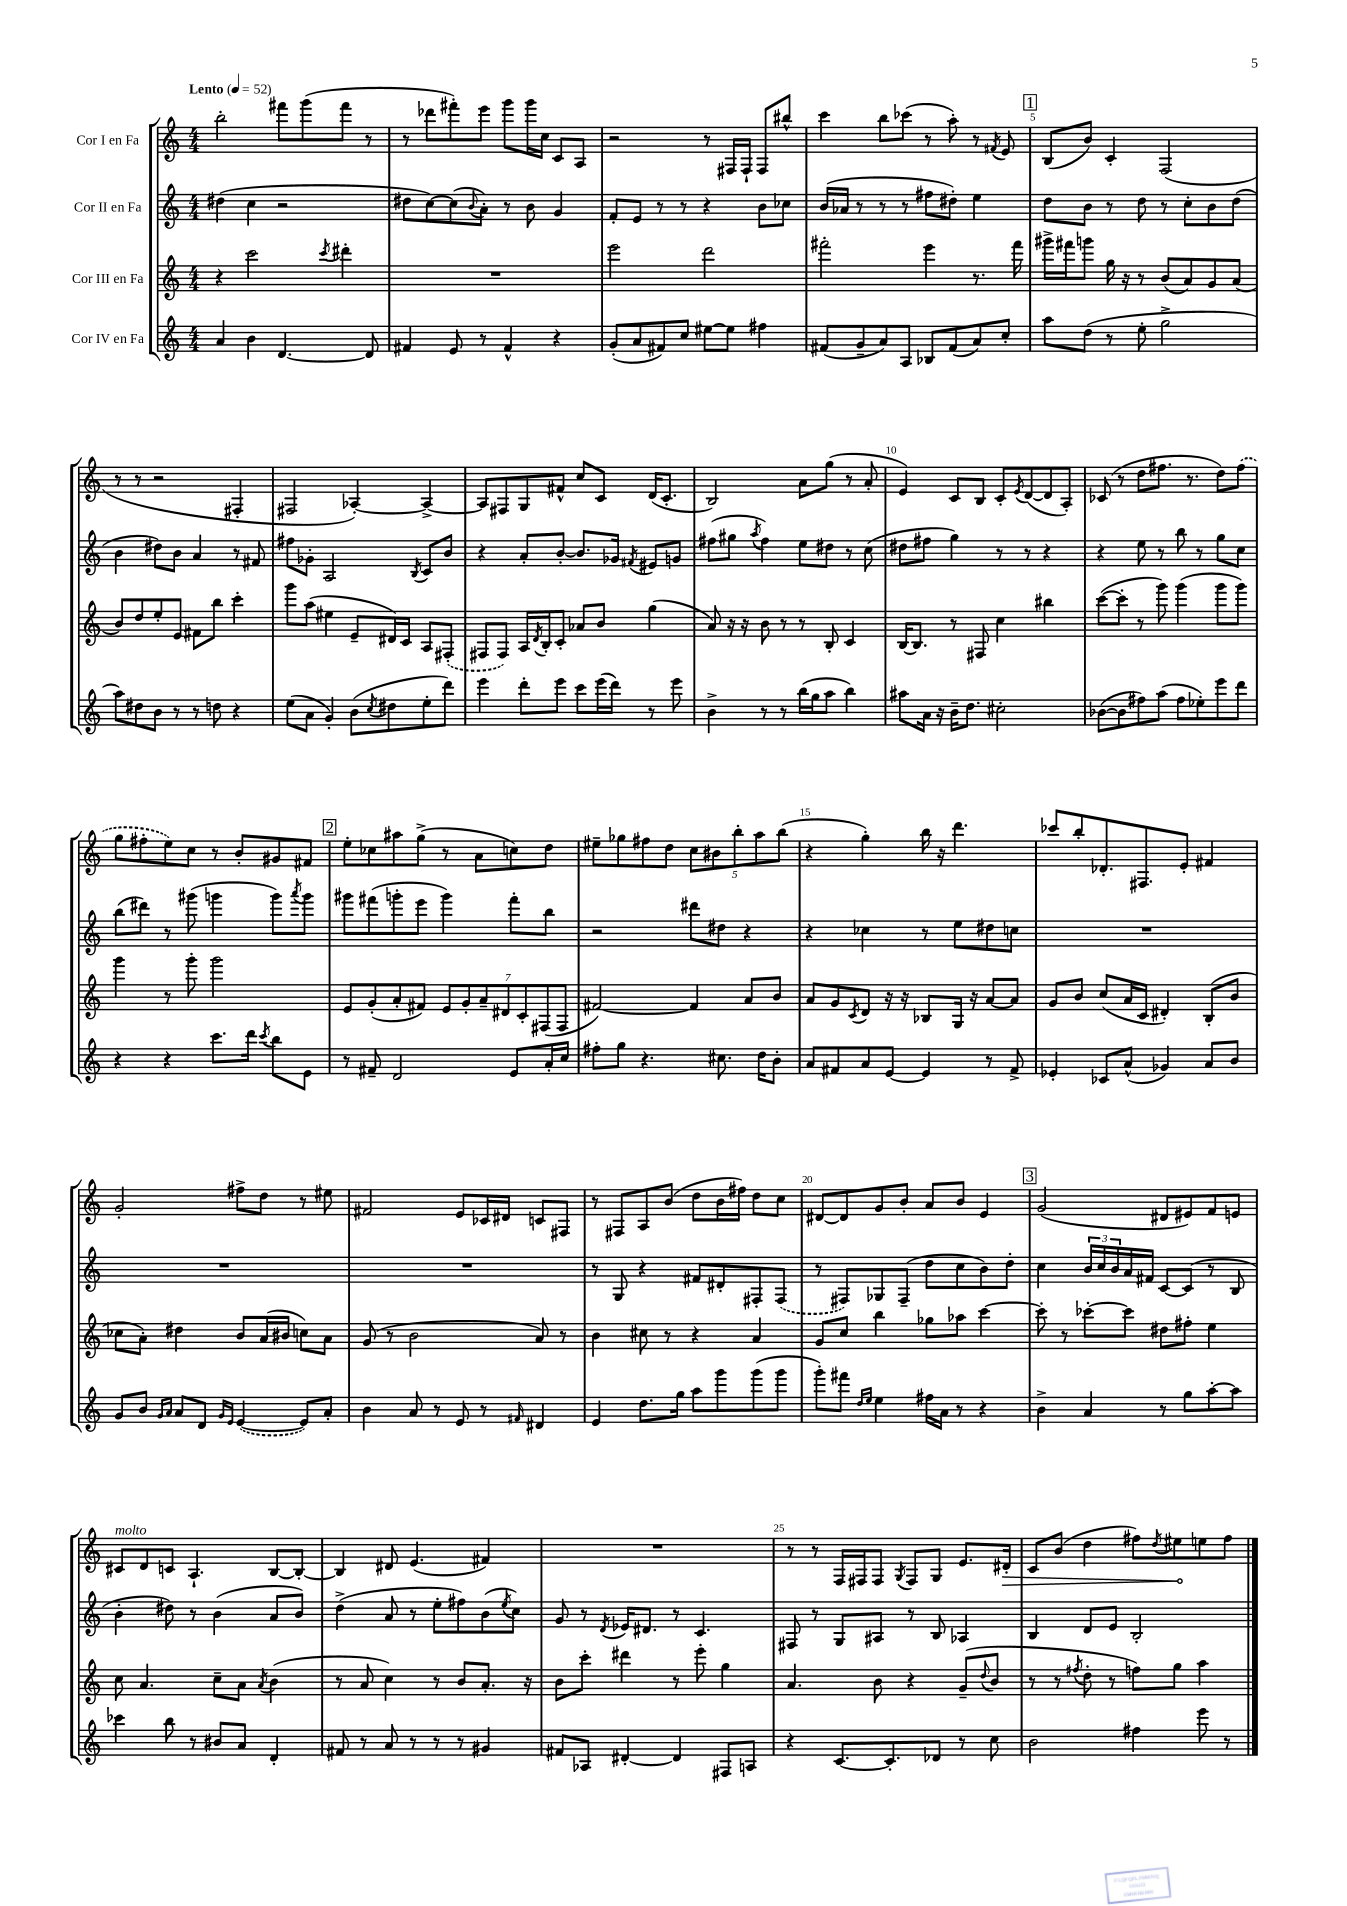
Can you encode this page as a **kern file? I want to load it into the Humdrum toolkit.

**kern	**kern	**kern	**kern
*staff4	*staff3	*staff2	*staff1
*clefG2	*clefG2	*clefG2	*clefG2
*k[]	*k[]	*k[]	*k[]
*M4/4	*M4/4	*M4/4	*M4/4
*MM52	*MM52	*MM52	*MM52
4a	4r	(4dd#	2bb'
4b	2ccc	4cc	.
[4.d	.	2r	8fff#
.	.	.	(8ggg
.	8qccc	.	.
.	4ddd#'	.	8fff#
8d]	.	.	8r
=	=	=	=
4f#	1r	8dd#	8r
.	.	[8cc)	8ddd-
8e	.	(8cc]	8fff#')
.	.	8qqb	.
8r	.	8a')	8eee
4f#^^	.	8r	8ggg
.	.	8b	16ggg
.	.	.	16cc
4r	.	4g	8c
.	.	.	8A
=	=	=	=
(8g'	2eee	8f'	2r
8a	.	8e	.
8f#)	.	8r	.
8cc	.	8r	.
[8ee#	2ddd	4r	8r
8ee#]	.	.	16F#
.	.	.	16F#`
4ff#	.	8b	8F#
.	.	8cc-	8bb#^^
=	=	=	=
(8f#	2fff#'	(16b	4ccc
.	.	16a-	.
8g~	.	8r	.
8a)	.	8r	8bb
8A	.	8r	(8ccc-
8B-	4eee	8ff#	8r
(8f#	.	8dd#')	8aa')
8a)	8.r	4ee	8r
.	.	.	8qf#
8cc'	.	.	8e
.	16fff#	.	.
=	=	=	=
8aa	16ggg#^	8dd	(8B
.	16fff#	.	.
(8dd	8ggg	8b	8b)
8r	16gg	8r	4c'
.	16r	.	.
8ee'	8r	8dd	.
2gg^	(8b	8r	(2F
.	8a)	8cc'	.
.	8g	8b	.
.	(8a	(8dd	.
=	=	=	=
8aa)	8b)	4b	8r
8dd#	8dd	.	8r
8b	8ee'	8dd#)	2r
8r	8e	8b	.
8r	8f#	4a	.
8dd	8bb	.	.
4r	4ccc'	8r	4F#'
.	.	8f#	.
=	=	=	=
(8ee	8ggg	8ff#	2F#
8a	(8aa	8g-'	.
4g')	4ee#	2A	.
(8b	8e~	.	[4A-')
8qcc	.	.	.
8dd#	16d#)	.	.
.	16c	.	.
.	.	8qB	.
8ee'	8A	8c	4A-^_
8ddd)	(8F#'	8b	.
=	=	=	=
4eee	8F#	4r	8A-]
.	8F#)	.	8F#
8ddd'	16A	8a'	8G
.	8qd	.	.
.	16B'	.	.
8eee	8c'	[8b'	8f#^^
8ccc	8a-	8.b]	8cc
(16eee	8b	.	8c
16ddd)	.	16g-	.
.	.	8qf#	.
8r	(4gg	8e#	(16d
.	.	.	8.c'
8eee	.	8g	.
=	=	=	=
4b^	8a)	(8ff#	2B)
.	16r	8gg#	.
.	16r	.	.
.	.	8qaa	.
8r	8b	4ff#)	.
8r	8r	.	.
(16bb	8r	8ee	8a
16gg	.	.	.
8aa	8B'	8dd#	(8gg
4bb)	4c	8r	8r
.	.	(8cc	8a'
=	=	=	=
8aa#	[16B	8dd#	4e)
.	8.B]	.	.
16a	.	8ff#	.
16r	.	.	.
16b~	8r	4gg)	8c
8.dd	.	.	.
.	8F#	.	8B
2cc#'	4cc	8r	8c'
.	.	.	8qe
.	.	8r	([8d
.	4bb#	4r	8d]
.	.	.	8A')
=	=	=	=
([8b-	([8ccc	4r	(8c-
8b-]	8ccc']	.	8r
8ff#)	8r	8ee	8dd
(8aa	8ggg)	8r	8.ff#
8ff#	(4ggg	8bb	.
.	.	.	8.r
8ee-')	.	8r	.
8eee	8ggg	8gg	8dd)
8ddd	8ggg)	8cc	(8ff#
=	=	=	=
4r	4ggg	(8bb	8gg
.	.	8ddd#)	8ff#'
4r	8r	8r	8ee)
.	8ggg'	(8ggg#	8cc
8.ccc	2ggg	4ggg	8r
.	.	.	8b'
16ddd	.	.	.
8qccc	.	.	.
8bb	.	8ggg)	8g#
.	.	8qaaa	.
8e	.	8ggg	8f#
=	=	=	=
8r	8e	8ggg#	8ee'
8f#~	(8g'	(8fff#	8cc-
2d	8a'	8ggg'	8aa#
.	8f#)	8eee	(8gg^
.	14e	4ggg)	8r
.	14g'	.	.
.	.	.	8a
.	14a~	.	.
.	14d#	.	.
8e	.	8fff#'	8cc)
.	14c'	.	.
.	(14F#	.	.
16a'	.	8bb	8dd
.	14F#	.	.
16cc	.	.	.
=	=	=	=
8ff#'	[2f#)	2r	8ee#~
8gg	.	.	8gg-
4.r	.	.	8ff#
.	.	.	8dd
.	4f#]	8ddd#	10cc
.	.	.	10b#
8.cc#	.	8dd#	.
.	.	.	10bb'
.	8a	4r	.
.	.	.	10aa
16dd	.	.	.
8b'	8b	.	.
.	.	.	(10bb
=	=	=	=
8a	8a	4r	4r
8f#	8g	.	.
.	8qc	.	.
8a	8d	4cc-	4gg')
[8e	16r	.	.
.	16r	.	.
4e]	8B-	8r	16bb
.	.	.	16r
.	16G	8ee	4.ddd
.	16r	.	.
8r	[8a	8dd#	.
8f#^	8a]	8cc	.
=	=	=	=
4e-'	8g	1r	8ccc-
.	8b	.	8bb'
8c-	(8cc	.	8.d-'
(8a^^	16a	.	.
.	16c	.	8.F#
4g-)	4d#')	.	.
.	.	.	8e'
8a	(8B'	.	4f#
8b	8b	.	.
=	=	=	=
8g	8cc-	1r	2g'
8b	8a')	.	.
16qqg	.	.	.
16qqa	.	.	.
8a	4dd#	.	.
8d	.	.	.
16qqg	.	.	.
16qqe	.	.	.
([4e	8b	.	8ff#^
.	(16a	.	8dd
.	16b#	.	.
8e])	8cc)	.	8r
8a'	8a	.	8ee#
=	=	=	=
4b	(8g	1r	2f#
.	8r	.	.
8a	2b	.	.
8r	.	.	.
8e	.	.	8e
8r	.	.	16c-
.	.	.	16d#
16qqf#	.	.	.
4d#	8a)	.	8c
.	8r	.	8F#
=	=	=	=
4e	4b	8r	8r
.	.	8G	8F#
8.dd	8cc#	4r	8A
.	8r	.	(8b
16gg	.	.	.
8aa	4r	8f#	8dd
8ggg	.	8d#'	16b
.	.	.	16ff#)
(8ggg	4a	8F#'	8dd
8ggg	.	(8F#	8cc
=	=	=	=
8ggg')	8g	8r	[8d#
8fff#	8cc	8F#)	8d#]
16qqdd	.	.	.
16qqee	.	.	.
4ee	4bb	8G-	8g
.	.	(8F#~	8b'
16ff#	8gg-	8dd	8a
16a	.	.	.
8r	8aa-	8cc	8b
4r	[4ccc	8b)	4e
.	.	8dd'	.
=	=	=	=
4b^	8ccc']	4cc	(2g
.	8r	.	.
4a	[8ccc-'	24b	.
.	.	24cc	.
.	.	24b	.
.	8ccc-]	16a	.
.	.	16f#	.
8r	8dd#	[8c	8d#
8gg	8ff#'	(8c]	8e#)
[8aa'	4ee	8r	8f
8aa]	.	8B	8e
=	=	=	=
4ccc-	8cc	4b'	8c#
.	4.a	.	8d
8bb	.	8dd#)	8c
8r	.	8r	4.A`
8b#	8cc~	(4b	.
8a	8a	.	.
.	8qa	.	.
4d'	(4b	8a	[8B
.	.	8b)	8B'_
=	=	=	=
8f#	8r	(4dd^	4B]
8r	8a	.	.
8a	4cc)	8a	8d#
8r	.	8r	(4.e
8r	8r	8ee'	.
8r	8b	8ff#)	.
4g#	8.a'	(8b	4f#)
.	.	8qee	.
.	.	8cc)	.
.	16r	.	.
=	=	=	=
8f#	8b	8g	1r
8A-	8ccc'	8r	.
.	.	8qd	.
[4d#'	4ddd#	16e-	.
.	.	8.d#	.
4d#]	8r	8r	.
.	8eee'	4.c	.
8F#	4gg	.	.
8A	.	.	.
=	=	=	=
4r	4.a	8F#	8r
.	.	8r	8r
[8.c	.	8G	16F
.	.	.	16F#
.	8b	8A#	8F#
8.c']	.	.	.
.	.	.	8qG
.	4r	8r	8F#
8d-	.	8B	8G
8r	(8g~	4A-	8.e
.	8qqdd	.	.
8cc	8b	.	.
.	.	.	16d#'
=	=	=	=
2b	8r	4B	8c
.	8r	.	(8b
.	8qff#	.	.
.	8dd'	8d	4dd
.	8r	8e	.
4ff#	8ff)	2B'	8ff#)
.	.	.	8qdd
.	8gg	.	8ee#
8eee	4aa	.	8ee
8r	.	.	8ff#
==	==	==	==
*-	*-	*-	*-
